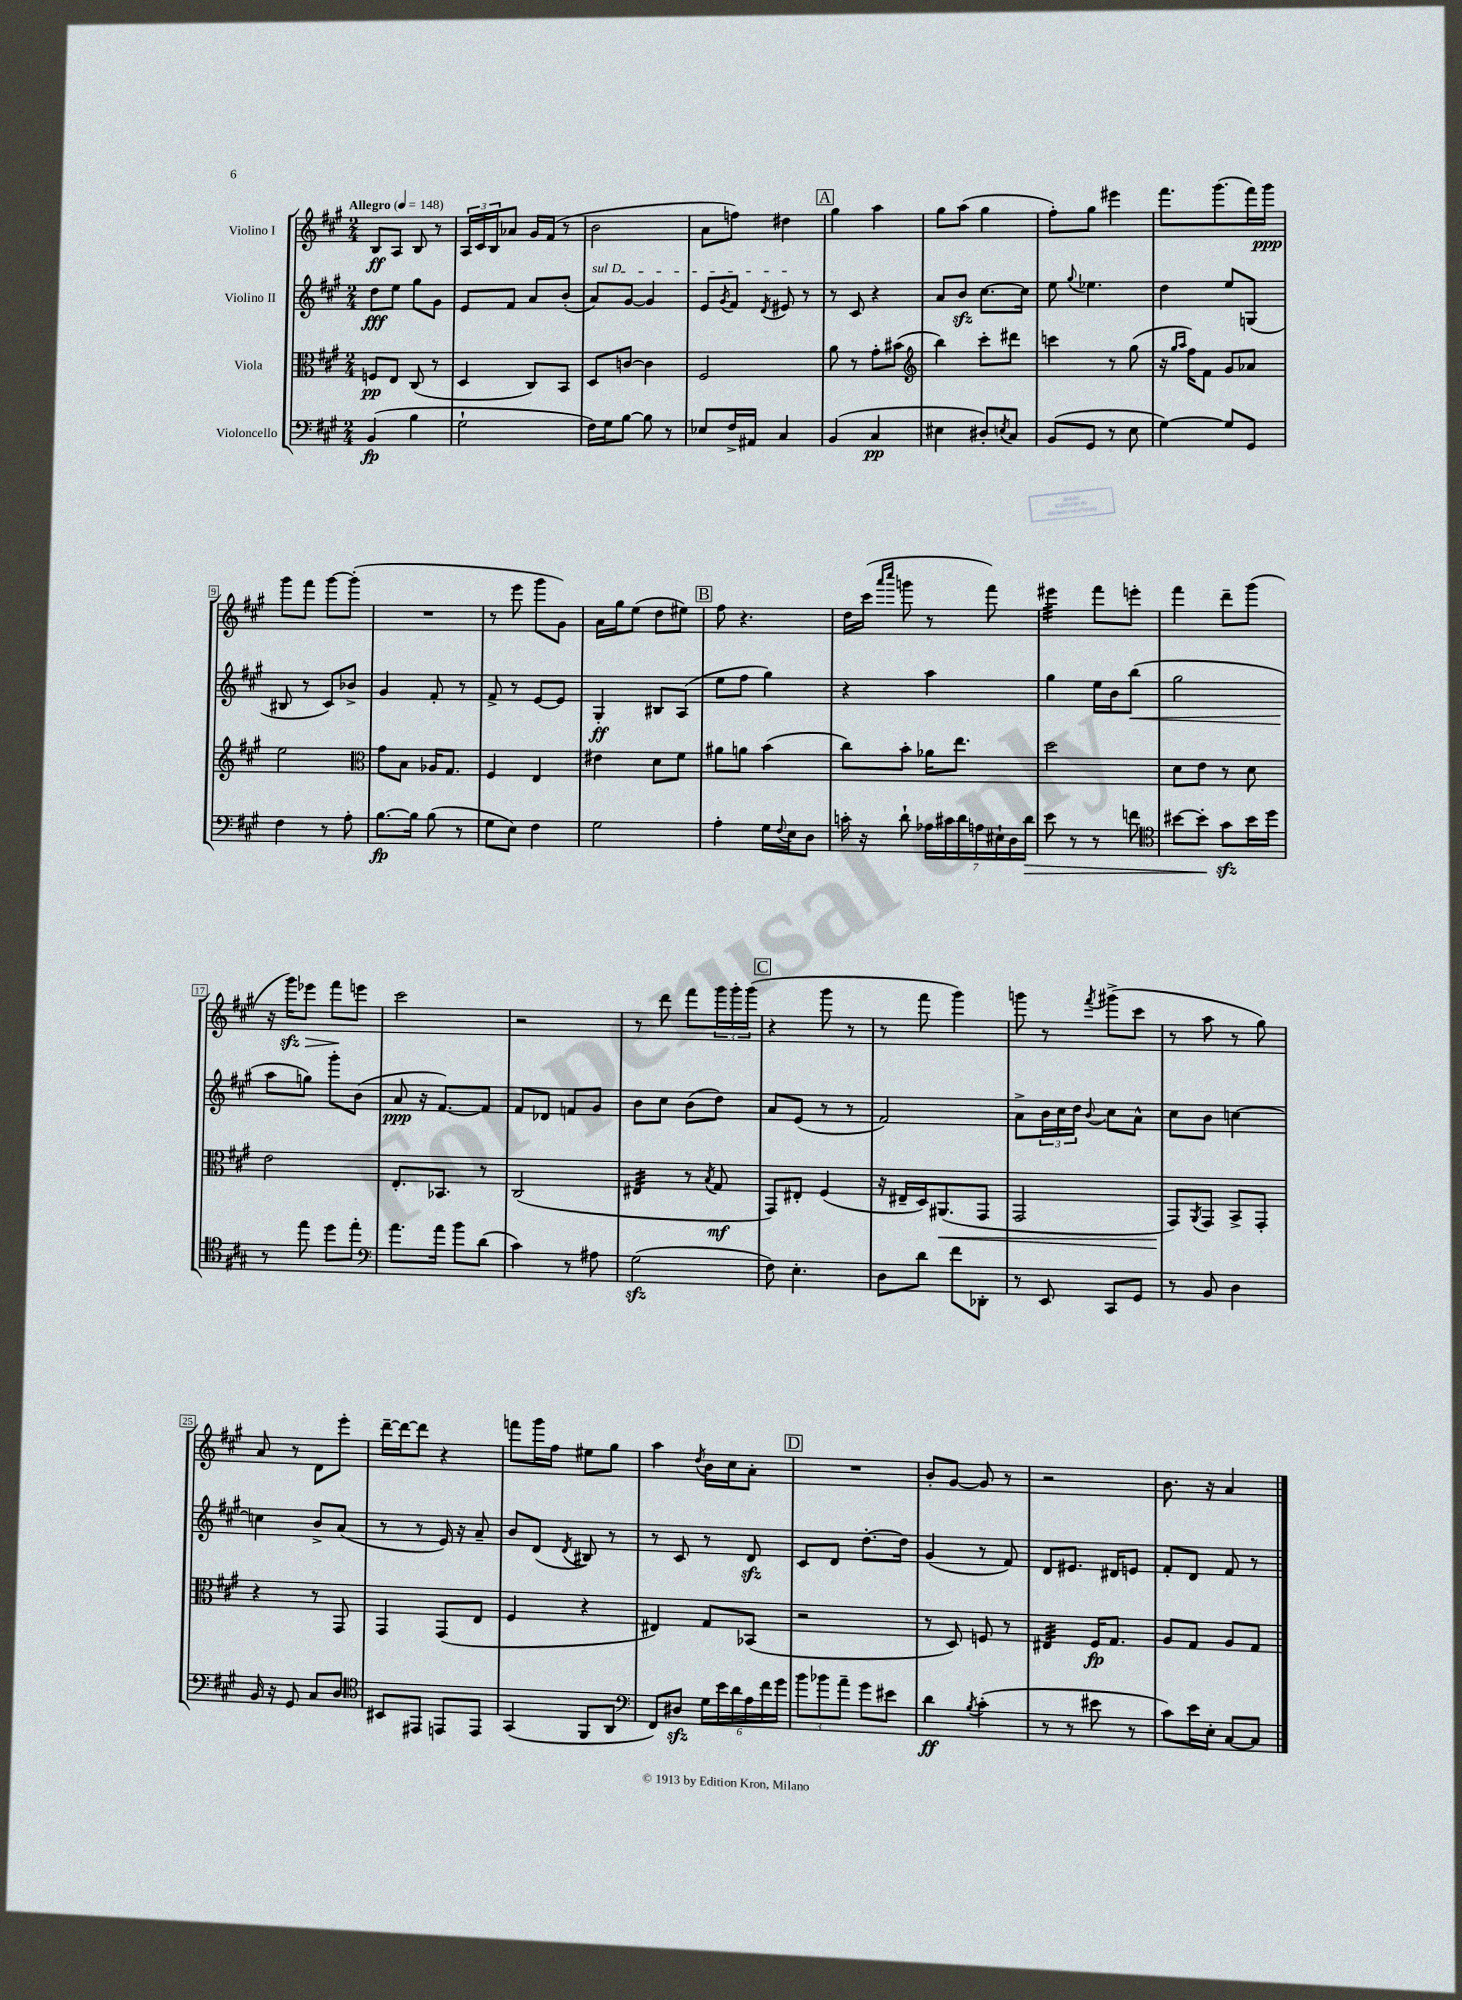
<<
\new StaffGroup <<
\new Staff = "s0" \with { instrumentName = "Violino I" } {
    \clef treble \key a \major \numericTimeSignature \time 2/4 \tempo "Allegro" 4 = 148
    b8\ff a8 b8 r8 |
    \tuplet 3/2 { a16 cis'16 b16 } aes'8 gis'16 fis'16( r8 |
    b'2 |
    a'8 f''8) dis''4 |
    \mark \markup { \box "A" } gis''4 a''4 |
    gis''8 a''8( gis''4 |
    fis''8-.) gis''8 eis'''4 |
    fis'''8. gis'''8.( fis'''16) gis'''16\ppp |
    gis'''8 fis'''8 gis'''8~ gis'''8-.( |
    R2 |
    r8 e'''8 gis'''8 gis'8) |
    a'16 gis''16 e''8( d''8 eis''8) |
    \mark \markup { \box "B" } fis''8 r4. |
    d''16 cis'''16( \grace { a'''16 cis''''16 } g'''8 r8 fis'''8) |
    eis'''4:32 fis'''8 e'''8-. |
    fis'''4 d'''8-- gis'''8( |
    r16 gis'''16\sfz\>) ees'''8 fis'''8\! e'''8 |
    cis'''2 |
    r2 |
    r8 d'''8 fis'''8 \tuplet 3/2 { gis'''16 gis'''16-. gis'''16( } |
    \mark \markup { \box "C" } r4 gis'''8 r8 |
    r8 fis'''8 gis'''4) |
    g'''8 r8 \acciaccatura { fis'''8 } gis'''8->( cis'''8 |
    r8 a''8 r8 gis''8) |
    a'8 r8 d'8 e'''8-. |
    d'''16~-- d'''16~ d'''8 r4 |
    f'''8 gis'''16 fis''16 eis''8 gis''8 |
    a''4 \acciaccatura { d''8 } b'16 cis''16 a'8-. |
    \mark \markup { \box "D" } R2 |
    b'8-. gis'8~ gis'8 r8 |
    r2 |
    b'8. r16 a'4 \bar "|." |
}
\new Staff = "s1" \with { instrumentName = "Violino II" } {
    \clef treble \key a \major \numericTimeSignature \time 2/4
    d''8\fff e''8 gis''8 gis'8 |
    e'8 fis'8 a'8 b'8-.( |
    \once \override TextSpanner.bound-details.left.text = \markup { \italic "sul D" } a'8\startTextSpan) gis'8~ gis'4 |
    e'8 \acciaccatura { gis'8 } fis'8 \acciaccatura { d'8 } eis'8\stopTextSpan r8 |
    \mark \markup { \box "A" } r8 cis'8 r4 |
    a'8 b'8\sfz cis''8.~ cis''16 |
    e''8 \appoggiatura { gis''8 } ees''4. |
    d''4 e''8 g8( |
    bis8 r8 cis'8) bes'8-> |
    gis'4 fis'8-. r8 |
    fis'8-> r8 e'8~ e'8 |
    gis4-.\ff bis8 a8( |
    \mark \markup { \box "B" } e''8 fis''8 gis''4) |
    r4 a''4 |
    gis''4 e''16 b'16 b''8\<( |
    gis''2 |
    a''8\! g''8) gis'''8-. b'8( |
    a'8\ppp r16 fis'8.~) fis'8 |
    fis'8 des'8 f'8 gis'8 |
    b'8 cis''8 b'8( d''8) |
    \mark \markup { \box "C" } a'8 e'8( r8 r8 |
    fis'2) |
    a'8-> \tuplet 3/2 { b'16 cis''16 d''16 } \appoggiatura { b'8 } cis''8 a'8-^ |
    cis''8 b'8 c''4~ |
    c''4 b'8-> a'8( |
    r8 r8 e'16) r16 a'8-- |
    b'8 d'8( \acciaccatura { d'8 } bis8) r8 |
    r8 cis'8 r8 d'8\sfz |
    \mark \markup { \box "D" } cis'8 d'8 d''8.~-. d''16 |
    gis'4( r8 fis'8) |
    d'8 eis'8. dis'16 e'8 |
    fis'8-. d'8 fis'8 r8 \bar "|." |
}
\new Staff = "s2" \with { instrumentName = "Viola" } {
    \clef alto \key a \major \numericTimeSignature \time 2/4
    f8\pp e8 cis8( r8 |
    d4 cis8) b,8 |
    d8 c'8~ c'4 |
    fis2 |
    \mark \markup { \box "A" } a'8 r8 gis'8-. bis'8( |
    \clef treble b''4) cis'''8-. dis'''8 |
    c'''4 r8 gis''8( |
    r16 \grace { gis''16 a''16 } fis''16) fis'8 gis'8 aes'8 |
    e''2 |
    \clef alto gis'8 b8 aes16 gis8. |
    fis4 e4 |
    eis'4 d'8 fis'8 |
    \mark \markup { \box "B" } ais'8 a'8 b'4( |
    cis''8) b'8-. aes'16 e''8. |
    d''2 |
    d'8 e'8 r8 d'8 |
    e'2 |
    e8.-. bes,8. r8 |
    cis2( |
    eis4:32 r8 \acciaccatura { b8 } gis8\mf |
    \mark \markup { \box "C" } gis,8) eis8-. fis4( |
    r16 eis16-- d16) ais,8.\<( gis,8 |
    gis,2 |
    gis,8\!) \acciaccatura { a,8 } gis,8 b,8-> gis,8-. |
    r4 r8 gis,8 |
    gis,4 gis,8( e8 |
    fis4 r4 |
    eis4) gis8 bes,8( |
    \mark \markup { \box "D" } r2 |
    r8 d8) f8 r8 |
    eis4:32 fis16\fp gis8. |
    a8 gis8 a8 gis8 \bar "|." |
}
\new Staff = "s3" \with { instrumentName = "Violoncello" } {
    \clef bass \key a \major \numericTimeSignature \time 2/4
    b,4\fp( b4 |
    gis2-! |
    fis16) gis16 b8~ b8 r8 |
    ees8 fis16-> ais,16 cis4 |
    \mark \markup { \box "A" } b,4( cis4\pp |
    eis4 dis8-.) \acciaccatura { e8 } cis8 |
    b,8( gis,8 r8 e8 |
    gis4~) gis8 gis,8 |
    fis4 r8 a8-. |
    b8.~\fp b16 b8( r8 |
    gis8 e8) fis4 |
    gis2 |
    \mark \markup { \box "B" } a4-. gis16 \appoggiatura { fis8 } e16 d8 |
    c'16-. r16 d'8-! \tuplet 7/4 { aes16 cis'16 d'16 a16 eis16-! d16 d'16\> } |
    e'8 r8 r8 f'8 |
    \clef tenor bis'8~ bis'8-.\! gis'8\sfz bis'16 d''16 |
    r8 e''8 d''8 e''8-. |
    \clef bass a'8. a'16 b'8 d'8( |
    cis'4) r8 ais8 |
    gis2\sfz( |
    \mark \markup { \box "C" } fis8) e4.-. |
    d8 d'8 fis'8 des,8-. |
    r8 e,8 cis,8 gis,8 |
    r8 b,8 d4 |
    b,16 r16 gis,8 cis8 d8 |
    \clef tenor bis,8 eis,8 e,8 e,8 |
    gis,4( fis,8 a,8 |
    \clef bass fis,8) dis8\sfz \tuplet 6/4 { gis16 e'16 d'16 a16 fis'16 gis'16 } |
    \mark \markup { \box "D" } \tuplet 3/2 { b'8 bes'8 a'8-- } gis'8 eis'8 |
    d'4\ff \acciaccatura { b8 } cis'4-.( |
    r8 r8 eis'8 r8 |
    cis'8) e'16 e16-. cis8~ cis8 \bar "|." |
}
>>
>>
\layout { \context { \Score \override BarNumber.stencil = #(make-stencil-boxer 0.1 0.3 ly:text-interface::print) } }
